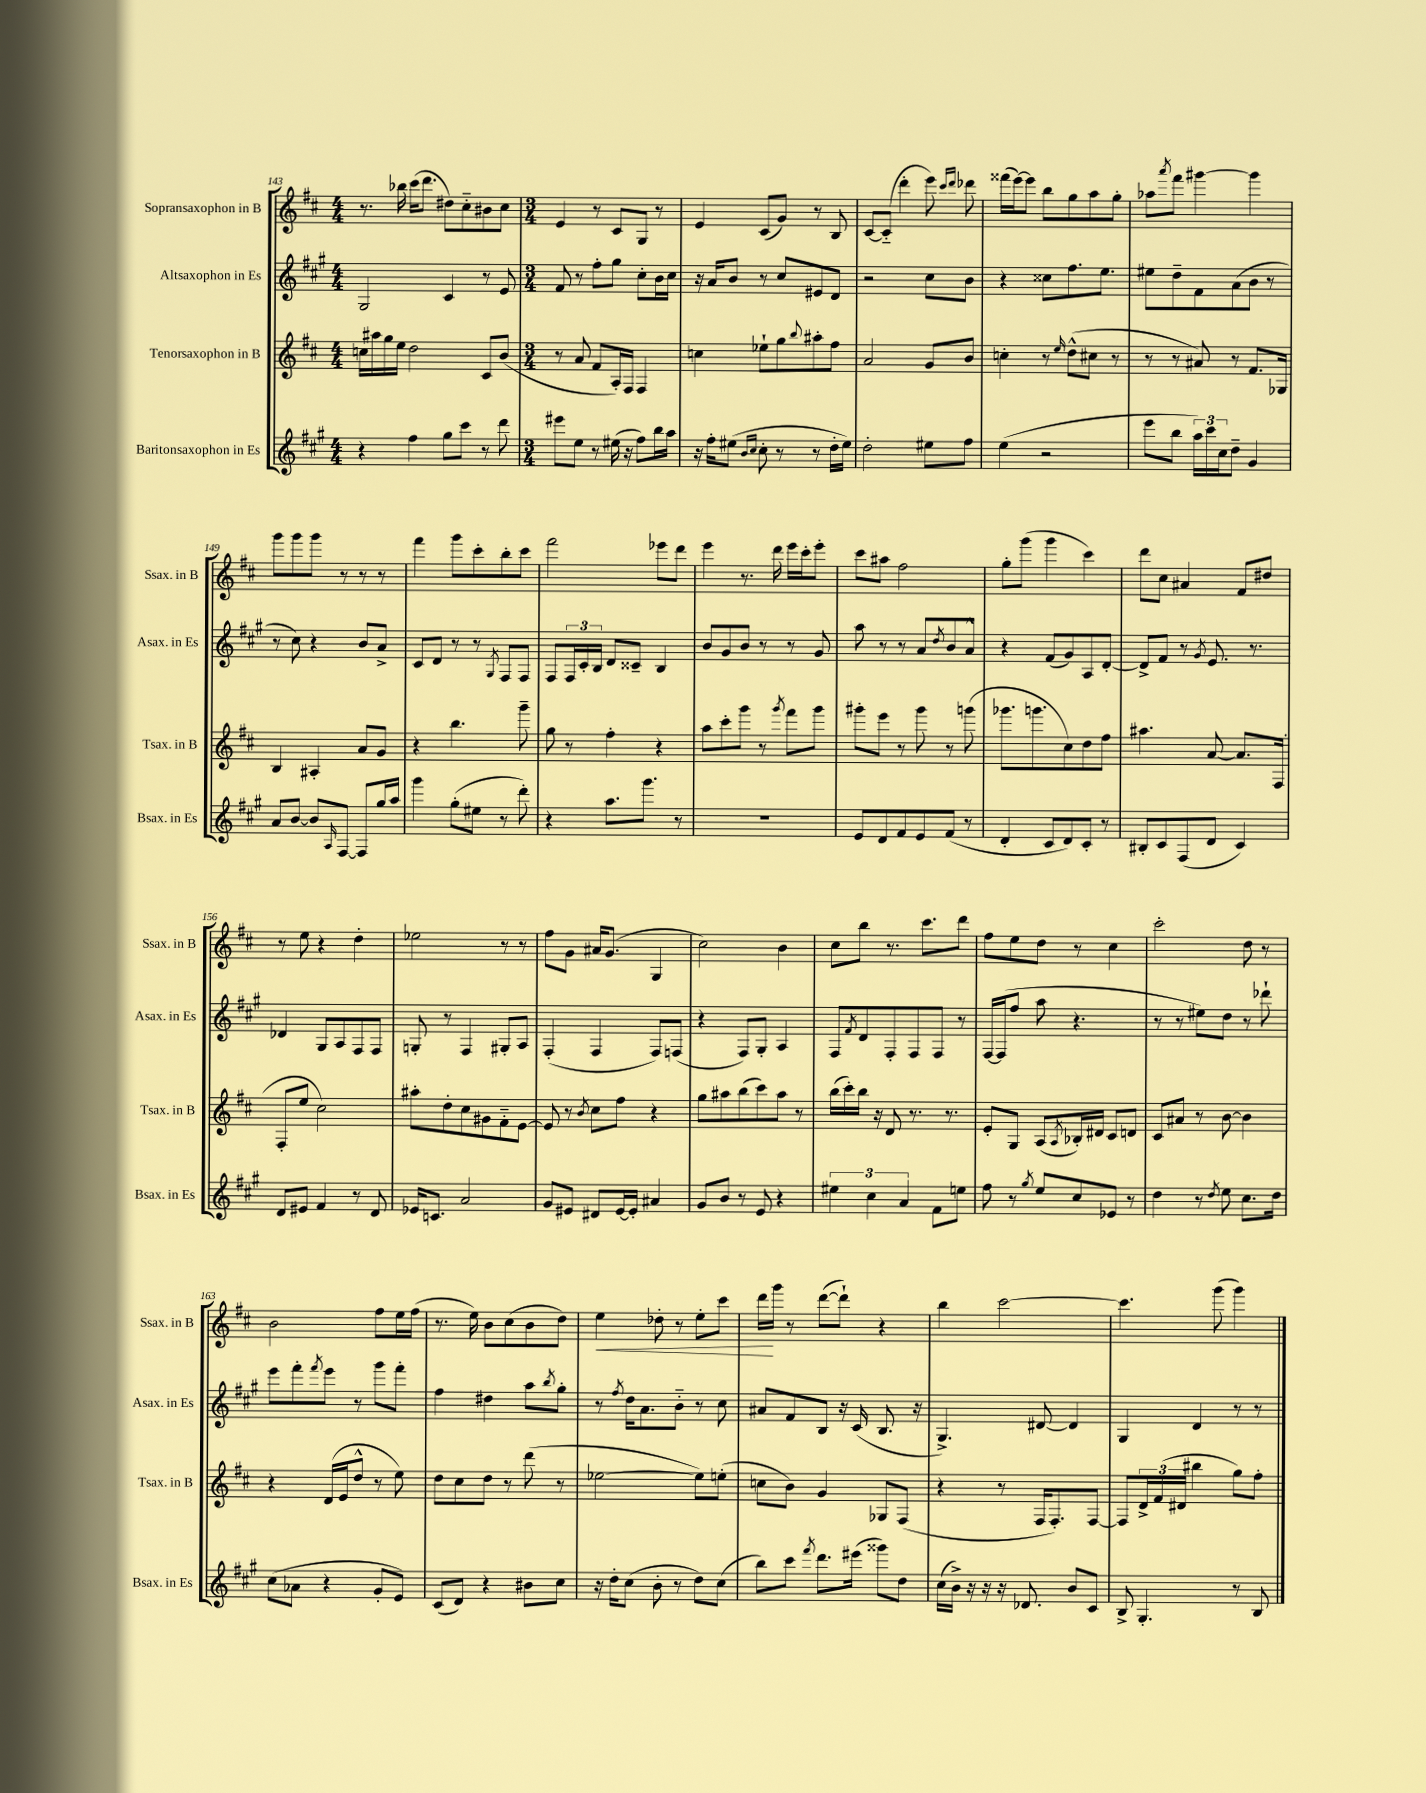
<<
\new StaffGroup <<
\new Staff = "s0" \with { instrumentName = "Sopransaxophon in B" shortInstrumentName = "Ssax. in B" } {
    \clef treble \key d \major \numericTimeSignature \time 4/4
    r8. bes''16 cis'''16( d'''8. dis''8) cis''8-_ bis'8 cis''8 |
    \numericTimeSignature \time 3/4 e'4 r8 cis'8 g8 r8 |
    e'4 cis'8( g'8) r8 b8 |
    cis'8~ cis'8-_( d'''4-. e'''8) \grace { cis'''16 d'''16 } des'''8 |
    fisis'''16( e'''16~) e'''8 b''8 g''8 a''8 g''8-. |
    aes''8 \acciaccatura { a'''8 } fis'''8 gis'''4~ gis'''4 |
    g'''8 g'''8 g'''8 r8 r8 r8 |
    fis'''4 g'''8 cis'''8-. b''8-. cis'''8 |
    fis'''2 ees'''8 d'''8 |
    e'''4 r8. d'''16 e'''16 cis'''16-. e'''8-. |
    cis'''8 ais''8 fis''2 |
    g''8-. g'''8( g'''4 cis'''4) |
    d'''8 cis''8 ais'4 fis'8 dis''8 |
    r8 e''8 r4 d''4-. |
    ees''2 r8 r8 |
    fis''8 g'8 ais'16 g'8.( g4 |
    cis''2) b'4 |
    cis''8 b''8 r8. cis'''8. d'''8 |
    fis''8 e''8 d''8 r8 cis''4 |
    cis'''2-. d''8 r8 |
    b'2 fis''8 e''16 fis''16( |
    r8. e''16) b'8 cis''8( b'8 d''8) |
    e''4\< des''8-. r8 e''8-. cis'''8 |
    d'''16\! g'''16 r8 d'''8~( d'''8-!) r4 |
    b''4 cis'''2~ |
    cis'''4. g'''8( g'''4) \bar "|." |
}
\new Staff = "s1" \with { instrumentName = "Altsaxophon in Es" shortInstrumentName = "Asax. in Es" } {
    \clef treble \key a \major \numericTimeSignature \time 4/4
    gis2 cis'4 r8 e'8 |
    \numericTimeSignature \time 3/4 fis'8 r8 fis''8-. gis''8 cis''8-. b'16 cis''16 |
    r16 a'16 b'8 r8 cis''8 eis'8 d'8 |
    r2 cis''8 b'8 |
    r4 cisis''8 fis''8. e''8. |
    eis''8 d''8-- fis'8 a'8( b'8 r8 |
    r8 cis''8) r4 b'8 a'8-> |
    cis'8 d'8 r8 r8 \acciaccatura { gis8 } fis8 fis8 |
    fis8 \tuplet 3/2 { fis16 cis'16-. b16 } d'8 cisis'8-- b4 |
    b'8 gis'8 b'8 r8 r8 gis'8 |
    a''8 r8 r8 a'8 \acciaccatura { d''8 } b'8 a'8-^ |
    r4 fis'8( gis'8) a8 d'8~-. |
    d'8-> fis'8 r8 \acciaccatura { gis'8 } e'8. r8. |
    des'4 gis8 a8 fis8 fis8 |
    g8-. r8 fis4 gis8-. a8 |
    fis4-.( fis4 fis8) f8( |
    r4 fis8) gis8-. a4 |
    fis8 \acciaccatura { fis'8 } d'8 fis8-. fis8 fis8 r8 |
    fis16~ fis16( fis''8 a''8 r4. |
    r8 r8 eis''8) d''8 r8 des'''8-! |
    e'''8 fis'''8-. \acciaccatura { fis'''8 } e'''8 r8 gis'''8 fis'''8-. |
    fis''4 dis''4 a''8 \acciaccatura { b''8 } gis''8-. |
    r8 \acciaccatura { fis''8 } d''16 a'8. b'8-_ r8 cis''8 |
    ais'8 fis'8 b8 r16 cis'16( b8. r16 |
    gis4.->) dis'8~ dis'4 |
    gis4 d'4 r8 r8 \bar "|." |
}
\new Staff = "s2" \with { instrumentName = "Tenorsaxophon in B" shortInstrumentName = "Tsax. in B" } {
    \clef treble \key d \major \numericTimeSignature \time 4/4
    c''16 ais''16 g''16 e''16 d''2 cis'8 b'8( |
    \numericTimeSignature \time 3/4 r8 a'8 fis'8 a16-.) fis16 fis4 |
    c''4 ees''8-! g''8 \appoggiatura { b''8 } ais''8-. fis''8 |
    a'2 g'8 b'8 |
    c''4-. r8 \grace { e''16 } d''8-^( cis''8 r8 |
    r8 r8 ais'8) r8 fis'8. ges16 |
    b4 ais4-. a'8 g'8 |
    r4 b''4. g'''8-- |
    g''8 r8 fis''4-. r4 |
    a''8 cis'''8-. g'''8 r8 \acciaccatura { g'''8 } fis'''8 g'''8 |
    gis'''8-. e'''8 r8 gis'''8 r8 g'''8( |
    ges'''8. g'''8. cis''8) d''8 fis''8 |
    ais''4. a'8~ a'8. fis16( |
    fis8-. e''8 cis''2) |
    ais''8-. d''8-. cis''8 gis'8 fis'8-_ e'8~ |
    e'8 r8 \acciaccatura { b'8 } cis''8 fis''8 r4 |
    g''8 ais''8 b''8( cis'''8) ais''8 r8 |
    b''16( cis'''16-.) b''16 r16 d'8 r8. r8. |
    e'8-. g8 a8( \acciaccatura { a8 } bes16-.) dis'16 cis'8 d'8 |
    cis'8 ais'8 r8 b'8~ b'4 |
    r4 d'16( e'16 d''8-^ r8 e''8) |
    d''8 cis''8 d''8 r8 d'''8( r8 |
    ees''2~ ees''8) e''8-.( |
    c''8 b'8) g'4 ges8 fis8( |
    r4 r8 fis16 fis8.-.) fis8~ |
    fis8 \tuplet 3/2 { d'16-> fis'16( dis'16 } bis''4 g''8) fis''8-. \bar "|." |
}
\new Staff = "s3" \with { instrumentName = "Baritonsaxophon in Es" shortInstrumentName = "Bsax. in Es" } {
    \clef treble \key a \major \numericTimeSignature \time 4/4
    r4 fis''4 gis''8 cis'''8 r8 d'''8 |
    \numericTimeSignature \time 3/4 eis'''8 e''8 r8 eis''16( r16 fis''8) b''16 a''16 |
    r16 fis''16-. eis''8( \grace { b'16 cis''16 } cis''8-. r8 r8 d''16-. eis''16) |
    d''2-. eis''8 fis''8 |
    e''4( r2 |
    e'''8 b''8 \tuplet 3/2 { a''16) cis'''16 cis''16 } d''8-- gis'4 |
    a'8 b'8~ b'8 \grace { a16 } fis8~ fis8 gis''16 a''16 |
    gis'''4 gis''8-.( eis''8 r8 d'''8-.) |
    r4 a''8. gis'''8. r8 |
    R2. |
    e'8 d'8 fis'8 e'8 fis'8( r8 |
    d'4-. cis'8 d'8) cis'8-. r8 |
    bis8-. cis'8 fis8( d'8 cis'4) |
    d'8 eis'8 fis'4 r8 d'8 |
    ees'16 c'8. a'2 |
    gis'8 eis'8 dis'8 eis'16~ eis'16-. ais'4 |
    gis'8 b'8 r8 e'8 r4 |
    \tuplet 3/2 { eis''4 cis''4 a'4 } fis'8 e''8 |
    fis''8 r8 \acciaccatura { gis''8 } e''8 cis''8 ees'8 r8 |
    d''4 r8 \acciaccatura { d''8 } e''8 cis''8. d''16 |
    cis''8( aes'8 r4 gis'8-. e'8) |
    cis'8( d'8) r4 bis'8 cis''8 |
    r16 d''16-. cis''8( b'8-. r8 d''8) cis''8( |
    b''8) cis'''8 \acciaccatura { fis'''8 } d'''8. eis'''16( gisis'''8) d''8 |
    cis''16( b'16->) r16 r16 r16 des'8. b'8 cis'8 |
    b8-> gis4.-. r8 b8 \bar "|." |
}
>>
>>
\layout { \context { \Score currentBarNumber = #143 } }
